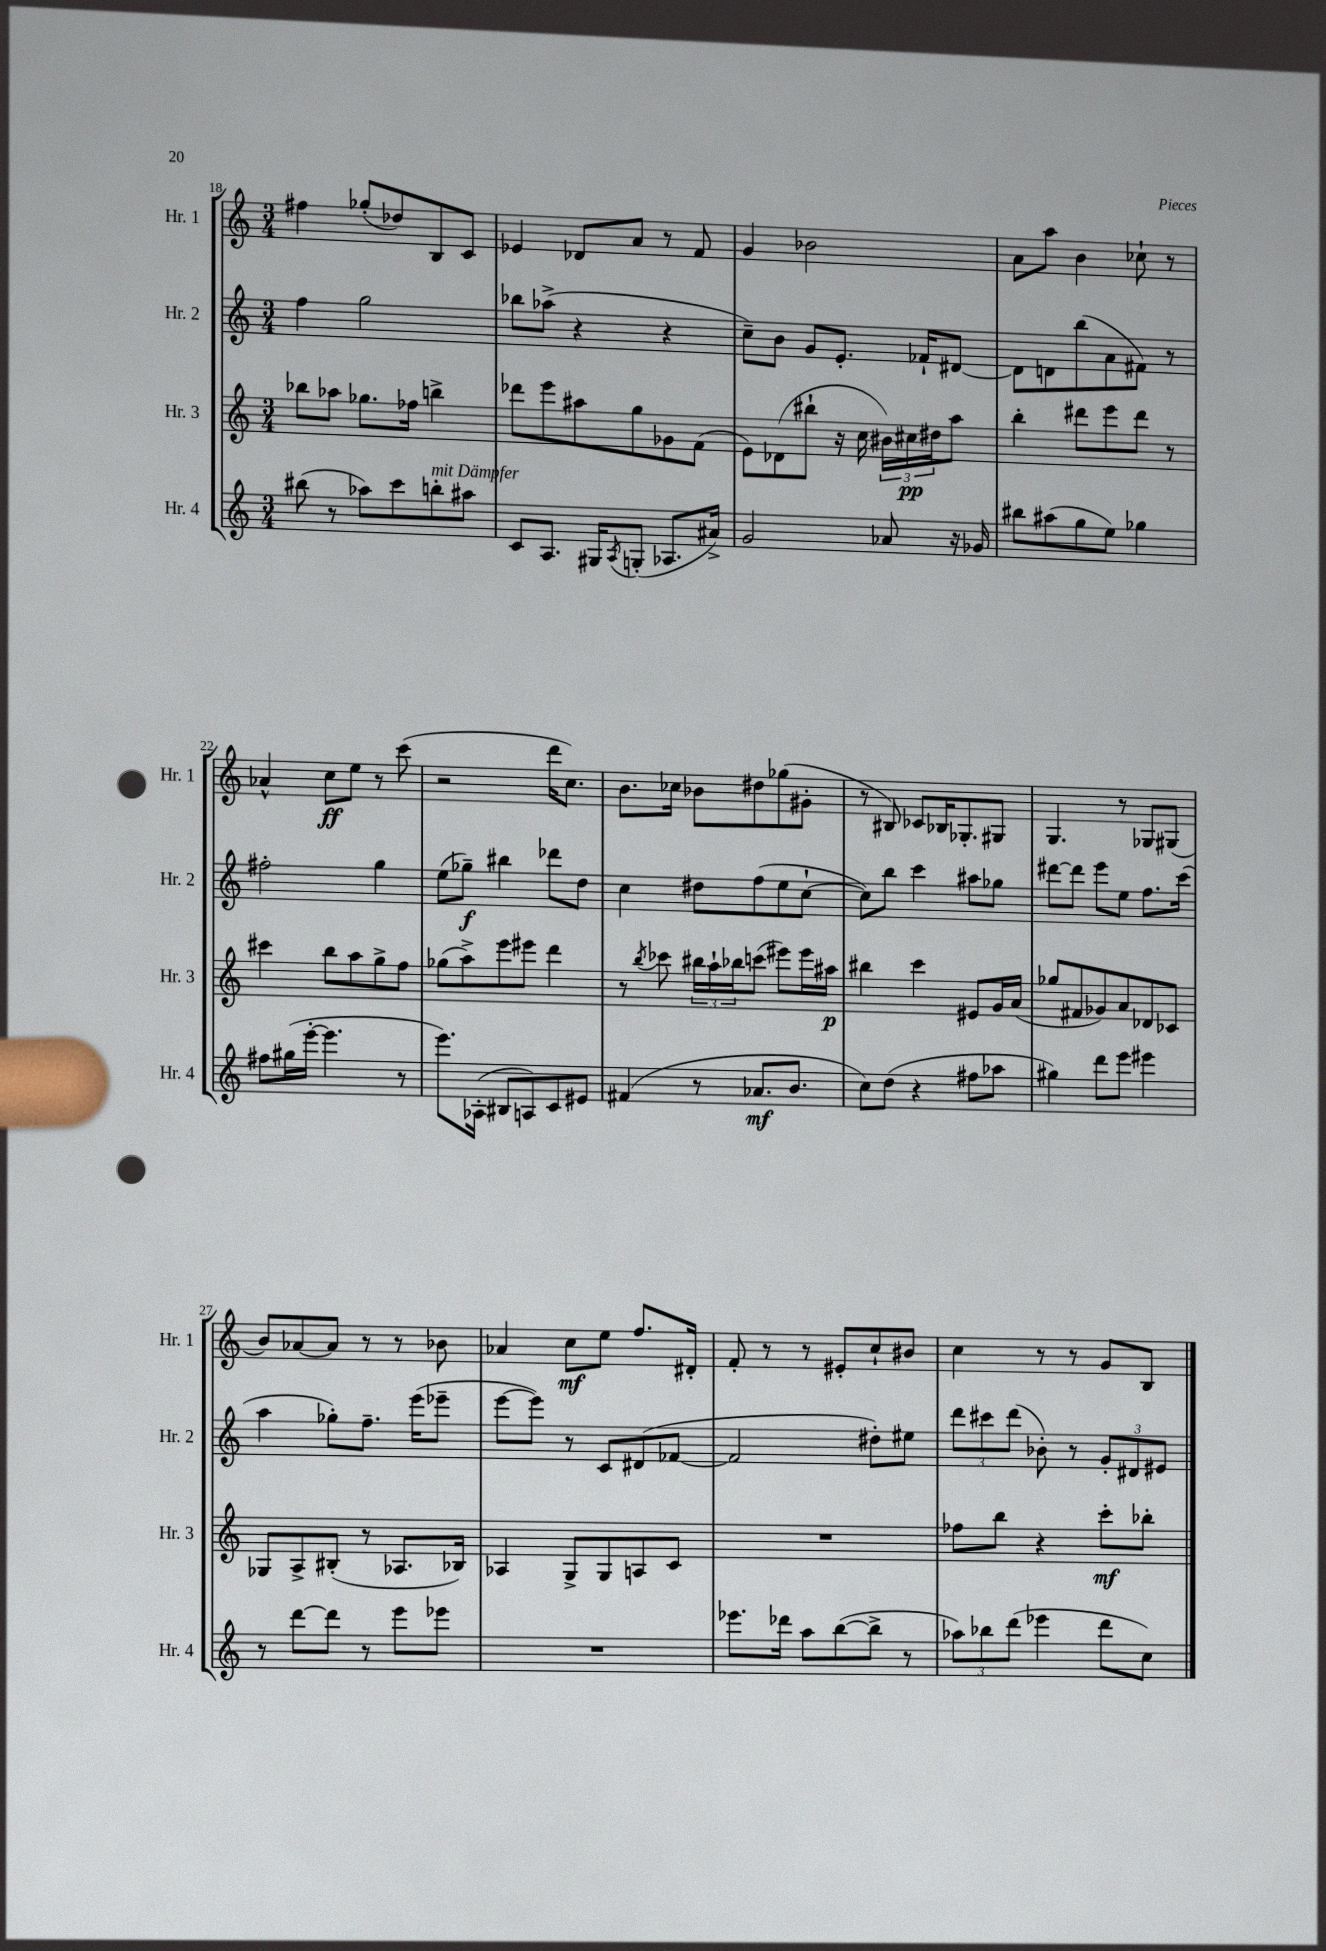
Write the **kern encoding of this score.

**kern	**dynam	**kern	**dynam	**kern	**dynam	**kern	**dynam
*part4	*part4	*part3	*part3	*part2	*part2	*part1	*part1
*staff4	*staff4	*staff3	*staff3	*staff2	*staff2	*staff1	*staff1
*I"Hr. 4	*	*I"Hr. 3	*	*I"Hr. 2	*	*I"Hr. 1	*
*I'Hr. 4	*	*I'Hr. 3	*	*I'Hr. 2	*	*I'Hr. 1	*
*clefG2	*	*clefG2	*	*clefG2	*	*clefG2	*
*k[]	*	*k[]	*	*k[]	*	*k[]	*
*M3/4	*	*M3/4	*	*M3/4	*	*M3/4	*
=18	=18	=18	=18	=18	=18	=18	=18
(8bb#X\	.	8bb-X\L	.	4ff\	.	4ff#X\	.
8r	.	8aa-X\J	.	.	.	.	.
8aa-X\L)	.	8.gg-X\L	.	2gg\	.	(8gg-X'/L	.
8ccc\	.	.	.	.	.	8dd-X/)	.
.	.	16ff-X\Jk	.	.	.	.	.
!LO:TX:a:i:t=mit Dämpfer	!	!	!	!	!	!	!
8bbn'\	.	4bbn^\	.	.	.	8B/	.
8aa#X\J	.	.	.	.	.	8c/J	.
=19	=19	=19	=19	=19	=19	=19	=19
8c/L	.	8ddd-X\L	.	8bb-X\L	.	4e-X/	.
8.A/J	.	8eee\	.	(8aa-X^\J	.	.	.
.	.	8aa#X\	.	4r	.	8d-X/L	.
16G#X/KL	.	.	.	.	.	.	.
8qA/	.	.	.	.	.	.	.
(8Gn'/J	.	8gg\	.	.	.	8a/J	.
8.A-X/L	.	8g-X\	.	4r	.	8r	.
.	.	(8f\J	.	.	.	8f/	.
16a#X^/Jk)	.	.	.	.	.	.	.
=20	=20	=20	=20	=20	=20	=20	=20
2g/	.	8e\L)	.	8cc~\L)	.	4g/	.
.	.	(8d-X\	.	8b\J	.	.	.
.	.	8bb#X`\J	.	8g/L	.	2b-X\	.
.	.	16r	.	8.e'/J	.	.	.
.	.	16cc\	.	.	.	.	.
8a-X/	.	24b#X\LL)	.	.	.	.	.
.	.	24cc#X\	pp	.	.	.	.
.	.	.	.	16f-X`/KL	.	.	.
.	.	24dd#X\J	.	.	.	.	.
16r	.	8aa\J	.	[8d#X/J	.	.	.
16g-X/	.	.	.	.	.	.	.
=21	=21	=21	=21	=21	=21	=21	=21
8bb#X\L	.	4bb'\	.	8d#\L]	.	8a\L	.
(8aa#X\	.	.	.	8dn\	.	8aa\J	.
8gg\	.	8ddd#X\L	.	(8bb\	.	4b\	.
8ee\J)	.	8eee\	.	8a\	.	.	.
4gg-X\	.	8ddd#\J	.	8f#X\J)	.	8cc-X`\	.
.	.	8r	.	8r	.	8r	.
!!LO:LB:g=z
=22	=22	=22	=22	=22	=22	=22	=22
8ff#X\L	.	4ccc#X\	.	2ff#X'\	.	4a-X^^/	.
(16gg#X\L	.	.	.	.	.	.	.
[16eee'\JJ	.	.	.	.	.	.	.
4.eee\]	.	8bb\L	.	.	.	8cc\L	ff
.	.	8aa\	.	.	.	8ee\J	.
.	.	8gg^\	.	4gg\	.	8r	.
8r	.	8ff\J	.	.	.	(8ccc\	.
=23	=23	=23	=23	=23	=23	=23	=23
8.eee\L)	.	(8gg-X\L	.	(8ee\L	.	2r	.
.	.	8aa^\)	.	8gg-X~\J)	f	.	.
(16A-X'\Jk	.	.	.	.	.	.	.
8B#X/L	.	8eee\	.	4bb#X\	.	.	.
8An/)	.	8eee#X\J	.	.	.	.	.
8c/	.	4ddd\	.	8ddd-X\L	.	16ddd\KL	.
.	.	.	.	.	.	8.cc\J)	.
8e#X/J	.	.	.	8dd\J	.	.	.
=24	=24	=24	=24	=24	=24	=24	=24
(4f#X/	.	8r	.	4cc\	.	8.b\L	.
.	.	8qbb/	.	.	.	.	.
.	.	8ccc-X\	.	.	.	.	.
.	.	.	.	.	.	16cc-X\Jk	.
8r	.	24bb#X\LL	.	8dd#X\L	.	8b-X\L	.
.	.	24aa`\	.	.	.	.	.
.	.	24bb-X\J	.	.	.	.	.
8.a-X/L	mf	(8cccn\J	.	(8ff\	.	8dd#X\	.
.	.	8eee#X\L)	.	8ee\	.	(8gg-X\	.
8.b/J	.	.	.	.	.	.	.
.	.	16eee#\L	.	[8cc`\J	.	8g#X'\J	.
.	.	16aa#X\JJ	p	.	.	.	.
=25	=25	=25	=25	=25	=25	=25	=25
8cc\L)	.	4bb#X\	.	8cc\L])	.	8r	.
(8dd\J	.	.	.	8bb\J	.	8B#X/)	.
4r	.	4ccc\	.	4ccc\	.	8c-X/L	.
.	.	.	.	.	.	16B-X/K	.
.	.	.	.	.	.	8.G-X'/	.
8ff#X\L	.	8e#X/L	.	8aa#X\L	.	.	.
8aa-X\J	.	16g/L	.	8gg-X\J	.	8G#X/J	.
.	.	(16a/JJ	.	.	.	.	.
=26	=26	=26	=26	=26	=26	=26	=26
4gg#X\)	.	8gg-X/L	.	[8ddd#X\L	.	4.G/	.
.	.	8f#X/	.	8ddd#\J]	.	.	.
8ddd\L	.	8g-X/)	.	8eee\L	.	.	.
8eee\J	.	8a/	.	8ee\J	.	8r	.
4eee#X\	.	8d-X/	.	8.ff\L	.	8G-X/L	.
.	.	8c-X/J	.	.	.	(8G#X/J	.
.	.	.	.	(16ccc\Jk	.	.	.
!!LO:LB:g=z
=27	=27	=27	=27	=27	=27	=27	=27
8r	.	8G-X/L	.	4aa\	.	8b/L)	.
[8ddd\L	.	8A^/	.	.	.	[8a-X/	.
8ddd\J]	.	(8B#X'/J	.	8gg-X'\L)	.	8a-/J]	.
8r	.	8r	.	8.ff~\J	.	8r	.
8eee\L	.	8.A-X/L	.	.	.	8r	.
.	.	.	.	(16eee\KL	.	.	.
8eee-X\J	.	.	.	8eee-X~\J	.	8b-X\	.
.	.	16B-X/Jk)	.	.	.	.	.
=28	=28	=28	=28	=28	=28	=28	=28
2.r	.	4A-X/	.	[8eee\L	.	4a-X/	.
.	.	.	.	8eee\J])	.	.	.
.	.	8G^/L	.	8r	.	8cc\L	mf
.	.	8G/	.	8c/L	.	8ee\J	.
.	.	8An/	.	(8d#X/	.	8.ff/L	.
.	.	8c/J	.	[8f-X/J	.	.	.
.	.	.	.	.	.	16d#X'/Jk	.
=29	=29	=29	=29	=29	=29	=29	=29
8.eee-X\L	.	2.r	.	2f-/]	.	8f'/	.
.	.	.	.	.	.	8r	.
16ddd-X\Jk	.	.	.	.	.	.	.
8aa\L	.	.	.	.	.	8r	.
([8bb\	.	.	.	.	.	8e#X'/L	.
8bb^\J]	.	.	.	8dd#X'\L)	.	8cc`/	.
8r	.	.	.	8ee#X\J	.	8b#X/J	.
=30	=30	=30	=30	=30	=30	=30	=30
12aa-X\L)	.	8ff-X\L	.	12ddd\L	.	4cc\	.
12bb-X\	.	.	.	12ccc#X\	.	.	.
.	.	8bb\J	.	.	.	.	.
(12ddd\J	.	.	.	(12ddd\J	.	.	.
4eee-X\	.	4r	.	8b-X'\)	.	8r	.
.	.	.	.	8r	.	8r	.
8ddd\L	.	8ccc'\L	mf	12g'/L	.	8g/L	.
.	.	.	.	12d#X/	.	.	.
8cc\J)	.	8bb-X'\J	.	.	.	8B/J	.
.	.	.	.	12e#X/J	.	.	.
==	==	==	==	==	==	==	==
*-	*-	*-	*-	*-	*-	*-	*-
